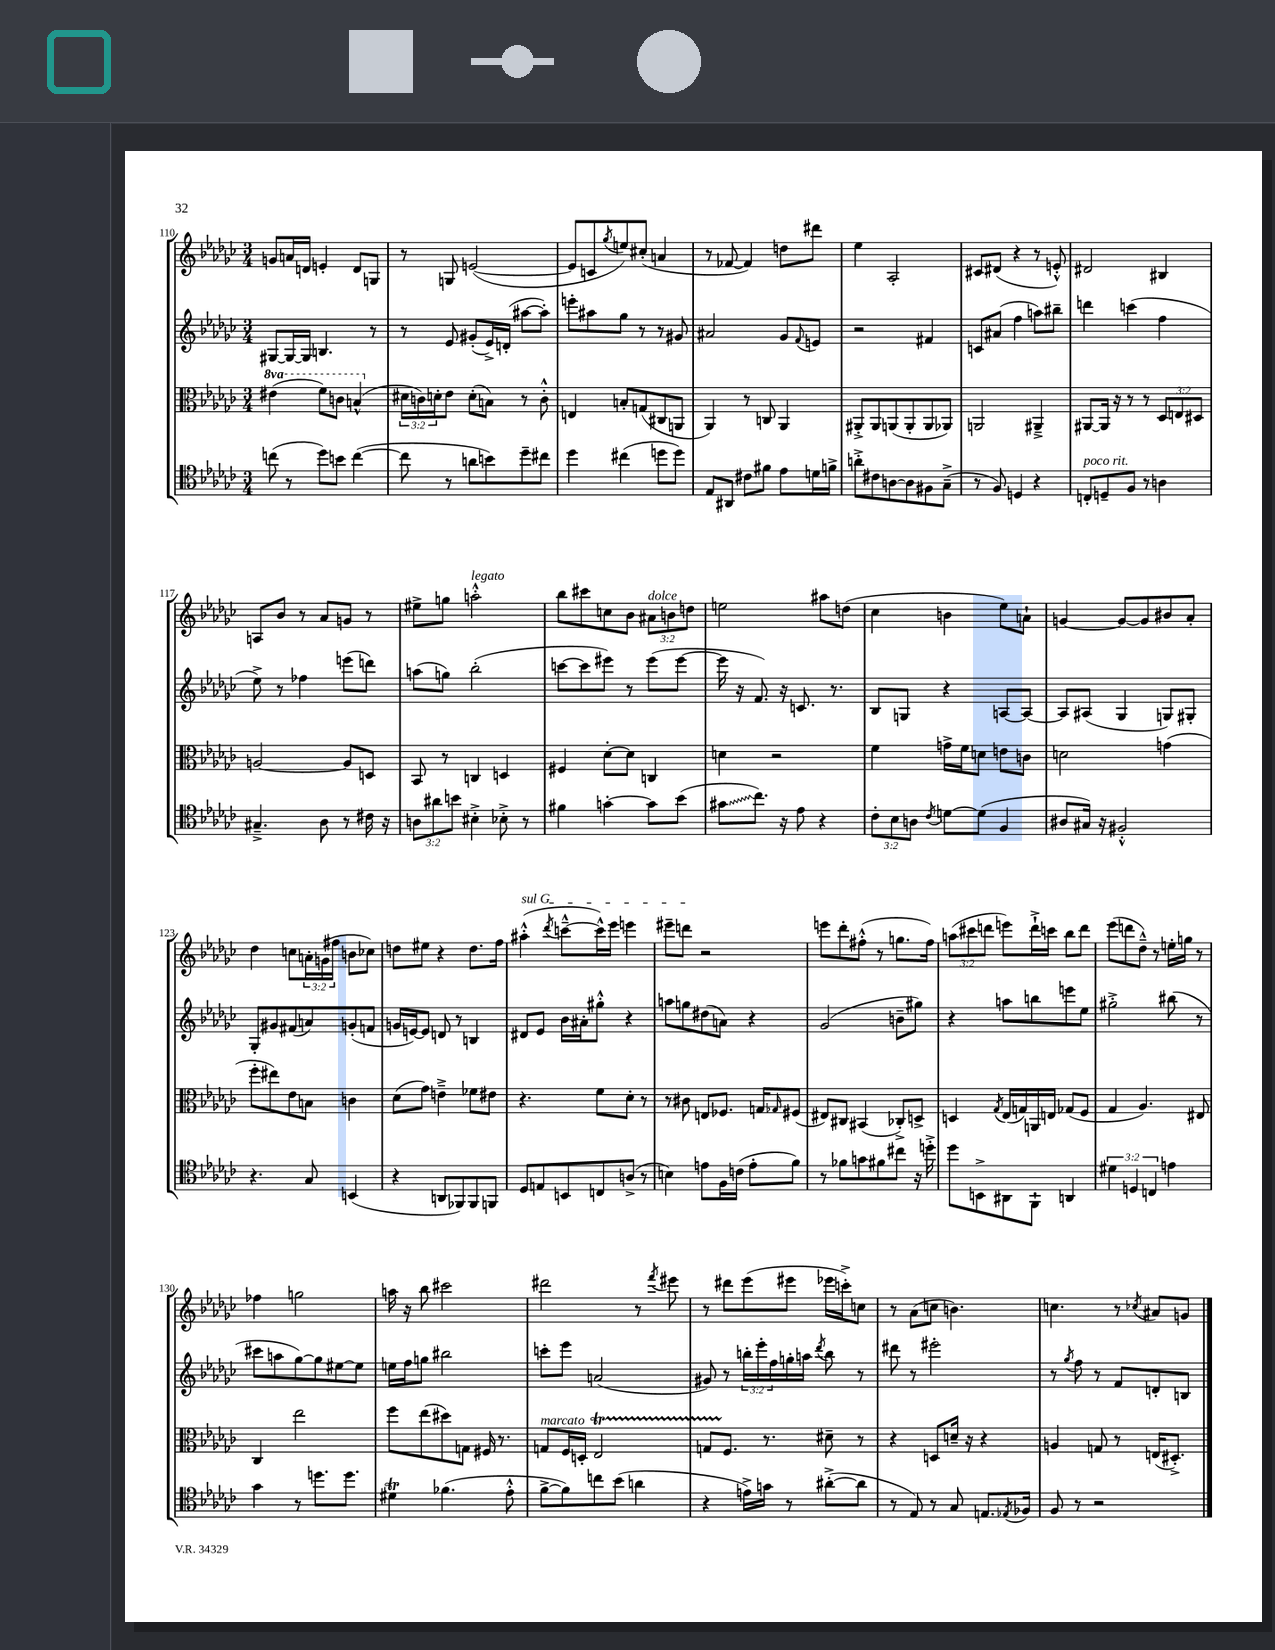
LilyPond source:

<<
\new StaffGroup <<
\new Staff = "s0" {
    \clef treble \key ges \major \numericTimeSignature \time 3/4 \override Staff.TupletNumber.text = #tuplet-number::calc-fraction-text
    g'8 a'16 d'16 e'4-. d'8 g8 |
    r8 g8 e'2~( |
    e'8 c'8 \acciaccatura { ges''8 } e''8) cis''8-.( a'4 |
    r8 fes'8~ fes'4) d''8 dis'''8 |
    ees''4 aes2-. |
    cis'8 dis'8( r4 r8 e'8-.-^) |
    dis'2 bis4 |
    a8 bes'8 r8 aes'8 g'8 r8 |
    eis''8-> g''8 a''2-.-^^\markup { \italic "legato" } |
    bes''8 cis'''8 c''8 bes'8 \tuplet 3/2 { ais'8^\markup { \italic "dolce" } b'8 d''8 } |
    e''2 ais''8 d''8( |
    ces''4 b'4 ees''8) a'8-! |
    g'4~ g'8~ g'8 bis'8 aes'8-. |
    des''4 c''8 \tuplet 3/2 { a'16-. g'16( fis''16 } b'8 ces''8) |
    d''8 eis''8 r4 d''8. f''16 |
    \once \override TextSpanner.bound-details.left.text = \markup { \italic "sul G" } ais''4-.-^\startTextSpan( \acciaccatura { des'''8 } c'''8~---^ c'''16-^) ees'''16 e'''4 |
    eis'''8-- d'''8\stopTextSpan r2 |
    e'''8 des'''8-. fis''8-.-^( r8 g''8. fis''16) |
    \tuplet 3/2 { a''8( cis'''8 d'''8 } e'''8) d'''16-!-> c'''16 bes''8 d'''8 |
    ees'''8( d'''8 des''8---^) r8 e''16-. g''16 r8 |
    fes''4 g''2 |
    a''16 r16 bes''8 cis'''2 |
    dis'''2 r8 \acciaccatura { f'''8 } eis'''8 |
    r8 dis'''8 ees'''8( eis'''8 ees'''16 c'''16-.->) c''8 |
    r8 aes'8( c''8 b'4.) |
    c''4. r8 \acciaccatura { ces''8 } ais'8 g'8 \bar "|." |
}
\new Staff = "s1" {
    \clef treble \key ges \major \numericTimeSignature \time 3/4 \override Staff.TupletNumber.text = #tuplet-number::calc-fraction-text
    gis8~ gis16~ gis16 b4. r8 |
    r8 ees'8 gis'8-.( ees'16->) d'16-.( ais''8~ ais''8-.) |
    e'''8-. ais''8 ges''8 r8 r8 gis'8 |
    ais'2 ges'8 \appoggiatura { f'8 } e'8 |
    r2 fis'4 |
    c'8 ais'8( f''4 a''8) bis''8-- |
    d'''4 c'''4( f''4 |
    ees''8->) r8 fes''4 e'''8( d'''8) |
    a''8( g''8) bes''2-.( |
    c'''8~ c'''8 eis'''8) r8 eis'''8( eis'''8~ |
    eis'''16 r16 f'8.) r16 c'8. r8. |
    bes8 g8 r4 a8~ a8~ |
    a8 ais8( ges4 g8) gis8-. |
    ges8-. gis'8 fis'8( a'8) g'8-.( f'8 |
    g'16 e'16~) e'8 d'8 r8 b4 |
    dis'8 ees'8 bes'16 ais'16-. gis''8-.-^ r4 |
    a''8 g''8 dis''8( a'8) r4 |
    ges'2( b'8-- gis''8) |
    r4 a''8 b''8 e'''8 ees''8 |
    gis''2-.-> bis''8( r8 |
    cis'''8 a''8 ges''8~) ges''8 eis''8~ eis''8 |
    e''16 f''16 g''8 bis''2 |
    c'''8-. ees'''8 a'2( |
    gis'8) r8 \tuplet 3/2 { b''16-. ees'''16-. f''16 } g''16-. a''16 \acciaccatura { des'''8 } b''8 r8 |
    dis'''8 r8 eis'''2-. |
    r8 \acciaccatura { ges''8 } f''8 r8 f'8 d'8-. b8 \bar "|." |
}
\new Staff = "s2" {
    \clef alto \key ges \major \numericTimeSignature \time 3/4 \override Staff.TupletNumber.text = #tuplet-number::calc-fraction-text \set Staff.ottavationMarkups = #ottavation-simple-ordinals
    \ottava #1 eis''4( f''8) c''8 b'4-^( \ottava #0 |
    \tuplet 3/2 { dis'16 c'16) d'16-. } ees'8 d'8-.( b8) r8 c'8-.-^ |
    e4 b8-. g8( cis8 a,8 |
    aes,4) r8 c8 aes,4 |
    ais,8-.-> ais,8 a,8( a,8-. a,8 aes,8) |
    a,2 ais,4---> |
    ais,8~ ais,16 r16 r8 r8 \tuplet 3/2 { des8 e8 dis8 } |
    a2~ a8 d8 |
    bes,8 r8 c4 d4 |
    fis4 des'8~-. des'8 c4 |
    d'4 r2 |
    f'4 g'16-> f'16 d'8 e'8 c'8 |
    d'2 g'4( |
    f''8-. eis''8) ees'8 b8 c'4 |
    des'8( ges'8) e'4---> fes'8 eis'8 |
    r4. f'8 des'8-. r8 |
    r8 cis'8 e8 fes8. g16 \grace { ges16 } fis8( |
    eis8) cis8 bis,4( ces8-.->) d8-> |
    d4 \acciaccatura { ges8 } ees16( g16) a,16 e16 ges8( f8 |
    ges4 aes4.) eis8 |
    ces4 ees''2 |
    f''8 ees''8( dis''8) g8 fis16 r8. |
    g8^\markup { \italic "marcato" } f16 d16-. ees2\startTrillSpan |
    g8 f8.\stopTrillSpan r8. dis'8-- r8 |
    r4 d8 d'16-- r16 r4 |
    a4 g8 r8 e16( dis8.-.->) \bar "|." |
}
\new Staff = "s3" {
    \clef tenor \key ges \major \numericTimeSignature \time 3/4 \override Staff.TupletNumber.text = #tuplet-number::calc-fraction-text
    c''8( r8 des''8) b'8 c''4~( |
    c''8 r8 a'8 b'8) des''8-- cis''8 |
    des''4 cis''4( d''8 d''8) |
    ees8 ais,8 cis'8 fis'8 ees'8 d'16 f'16-> |
    a'8-.-> cis'8 a8~ a8 fis8 ges8--->( |
    r8 f8) d4 r4 |
    c8-.^\markup { \italic "poco rit." } d8-- f8 r8 a4 |
    gis4.---> aes8 r8 cis'16 r16 |
    \tuplet 3/2 { a8 ais'8 b'8 } bis4-.-> bes8-.-> r8 |
    fis'4 g'4~-. g'8 bes'8( |
    \once \override Glissando.style = #'zigzag gis'8\glissando ces''8.) r16 ees'8 r4 |
    \tuplet 3/2 { ces'8-. bes8 a8 } \acciaccatura { ces'8 } d'8~ d'8( f4 |
    ais8 gis16) r16 fis2-.-^ |
    r4. ges8 b,4( |
    r4 a,8 fes,8) fes,8 f,8 |
    des8 e8 b,8 c8 a8->( r8 |
    b4) e'8 f16 c'16( e'8-. f'8) |
    r8 fes'8 g'8 fis'8 cis''8 r16 d''16-.-> |
    des''8 b,8-> ais,8 f,8-! a,4 |
    \tuplet 3/2 { dis'4 d4 c4 } e'4 |
    ges'4 r8 d''8. d''8. |
    dis'4\trill fes'4.( ees'8-.-^ |
    f'8~-> f'8) c''8 bes'8( a'4 |
    r4 e'16->) g'16 r8 ais'8~-.->( ais'8 |
    r8 ees8) r8 ges8 e8. \acciaccatura { ees8 } fes16 |
    f8 r8 r2 \bar "|." |
}
>>
>>
\layout { \context { \Score currentBarNumber = #110 } }
